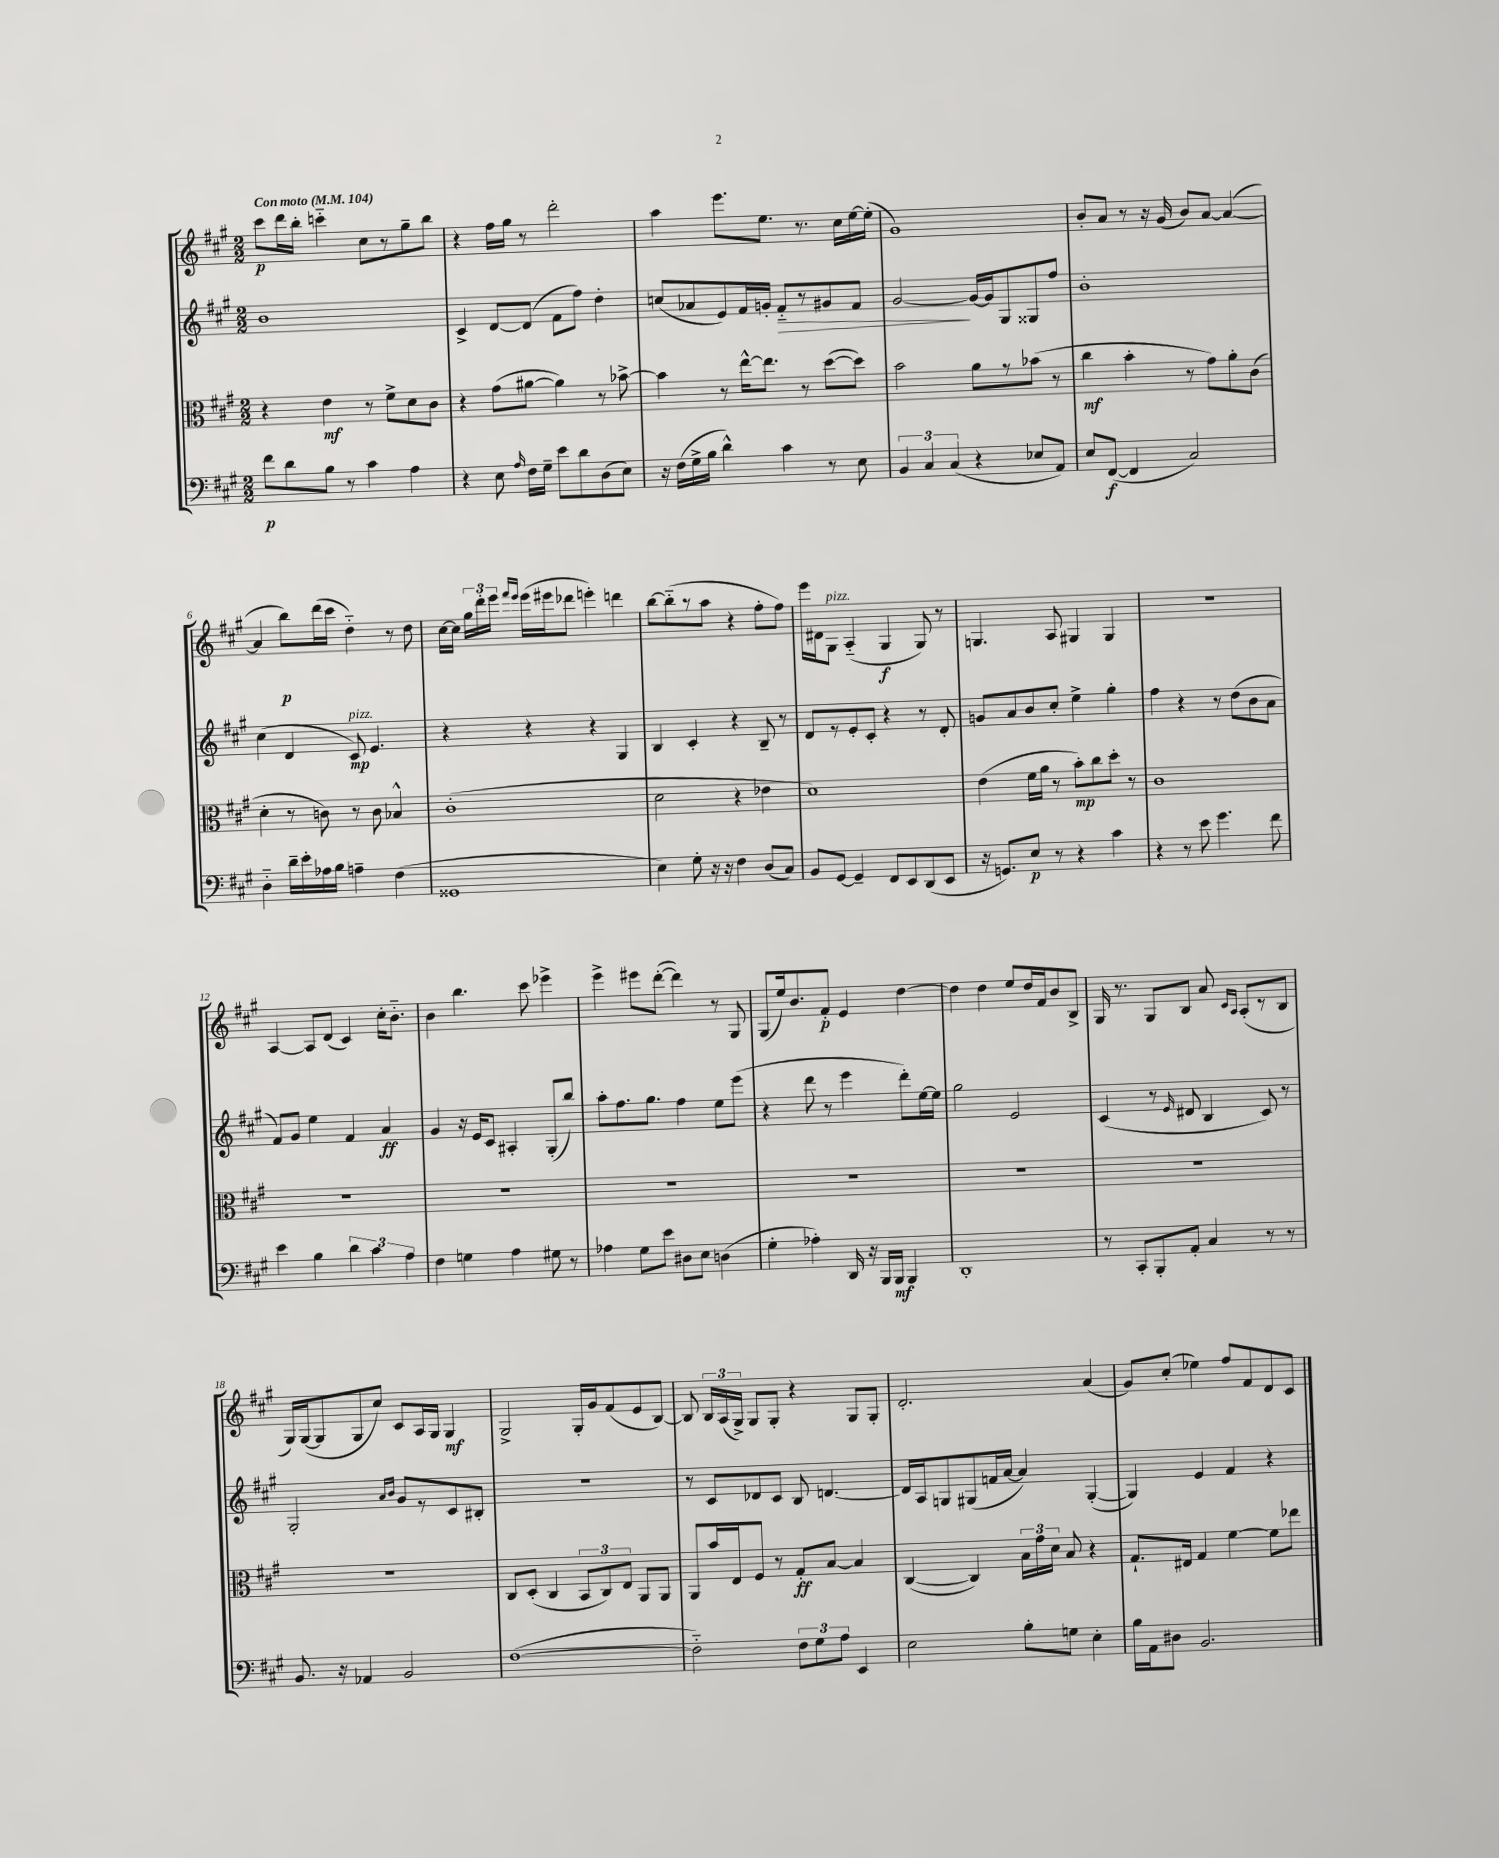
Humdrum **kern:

**kern	**kern	**kern	**kern
*staff4	*staff3	*staff2	*staff1
*clefF4	*clefC3	*clefG2	*clefG2
*k[f#c#g#]	*k[f#c#g#]	*k[f#c#g#]	*k[f#c#g#]
*M2/2	*M2/2	*M2/2	*M2/2
*MM104	*MM104	*MM104	*MM104
8f#	4r	1b	8ccc#
8d	.	.	16ddd
.	.	.	16bb'
8B	4e	.	4ccc'~
8r	.	.	.
4c#	8r	.	8cc#
.	8f#^	.	8r
4A	8d	.	8gg#~
.	8c#	.	8bb
=	=	=	=
4r	4r	4c#^	4r
8E	(8g#	[8d	16ff#
.	.	.	16gg#
16qqA	.	.	.
16F#	[8a#	(8d]	8r
16G#~	.	.	.
8e	4a#])	8f#	2ddd'
8d	.	8ff#)	.
(8D	8r	4dd'	.
8E)	[8b-^	.	.
=	=	=	=
16r	4b-]	(8cc	4aa
(16F#	.	.	.
16G#^	.	8a-	.
16B	.	.	.
4d^^)	8r	8e)	8.eee
.	[16ee^^	16f#	.
.	8.ee]	16g'	8.ee
4c#	.	8f#'~	.
.	8r	8r	8.r
8r	([8dd	8g#	.
.	.	.	16cc#
8E	8dd])	8f#	[16ee
.	.	.	(16ee']
=	=	=	=
6BB	2b	[2g#	1g#)
6C#	.	.	.
(6C#	.	.	.
4r	8a	16g#_	.
.	.	16g#]	.
.	8r	8G#	.
8E-	(8b-	8G##	.
8AA)	8r	8ff#	.
=	=	=	=
8E	4cc#	1b'	8b'
([8FF#	.	.	8a
4FF#]	4b'	.	8r
.	.	.	16r
.	.	.	(16g#
2C#)	8r	.	8b)
.	8g#)	.	[8a
.	8a'	.	(4a_
.	(8c#	.	.
=	=	=	=
4D'~	4d'	(4cc#	4a]
16d~	8r	4d	8bb)
16e'	.	.	.
16A-	8c)	.	(16ddd
16B	.	.	16ccc#
4A~	8r	8c#)	4dd'~)
.	8c	4.e	.
(4F#	4B-^^	.	8r
.	.	.	8dd
=	=	=	=
1GG##	(1c#'	4r	[16cc#
.	.	.	16cc#]
.	.	.	24gg#
.	.	.	24ddd'
.	.	.	24eee
.	.	.	16qqfff#
.	.	.	16qqeee
.	.	4r	(16eee
.	.	.	16eee#
.	.	.	8ddd-
.	.	4r	4eee')
.	.	4G#	4ddd
=	=	=	=
4E)	2d	4B	[8bb
.	.	.	(8bb'~]
8G#'	.	4c#'	8r
16r	.	.	8aa
16r	.	.	.
4F#	4r	4r	4r
(8D	4e-	8B~	8ff#'
8C#)	.	8r	8ff#)
=	=	=	=
8BB	1d)	8d	16eee
.	.	.	16d#
[8GG#	.	8r	8G#
4GG#~]	.	8e'	(4A'~
.	.	8c#'	.
8FF#	.	4r	4G#
8EE	.	.	.
(8DD	.	8r	8G#)
8EE	.	8d'	8r
=	=	=	=
16r	(4e	8g	4.G
8.GG)	.	.	.
.	.	8a	.
8E	16f#	8b	.
.	16a	.	.
8r	8r	8cc#'	8A
4r	8b')	4ee^	4G#
.	8cc#	.	.
4c#	8dd'	4gg#'	4G#
.	8r	.	.
=	=	=	=
4r	1c#	4ff#	1r
8r	.	4r	.
8e	.	.	.
4.g#	.	8r	.
.	.	(8dd	.
.	.	8b	.
8f#	.	8a	.
=	=	=	=
4e	1r	8f#)	[4A
.	.	8g#	.
4B	.	4ee	8A]
.	.	.	(8d
6d	.	4f#	4c#)
6c#	.	.	.
.	.	4a	16cc#'
.	.	.	8.b'~
6A	.	.	.
=	=	=	=
4F#	1r	4g#	4b
4G	.	16r	4.bb
.	.	16e	.
.	.	8c#	.
4A	.	4A#'	.
.	.	.	8ccc#
8G#	.	(8G#'	4eee-^
8r	.	8bb)	.
=	=	=	=
4A-	1r	8aa'	4eee^
.	.	8.ff#	.
8G#	.	.	8eee#
.	.	8.gg#	.
8e	.	.	([8ddd'
8D#	.	4ff#	4ddd])
8E	.	.	.
(4D	.	8ee	8r
.	.	(8eee	8G#
=	=	=	=
4G#'	1r	4r	(8G#
.	.	.	16ee)
.	.	.	8.b
4A-')	.	8ddd	.
.	.	8r	8f#'
16DD	.	4eee	4e
16r	.	.	.
16BBB	.	.	.
16BBB	.	.	.
4BBB	.	8ddd')	[4dd
.	.	[16ee	.
.	.	16ee]	.
=	=	=	=
1DD'	1r	2gg#	4dd]
.	.	.	4dd
.	.	2e	8ee
.	.	.	16dd
.	.	.	16f#
.	.	.	8b
.	.	.	8B^
=	=	=	=
8r	1r	(4c#	16G#
.	.	.	8.r
8CC#'	.	.	.
8BBB'	.	8r	8G#
.	.	16qqe	.
8AA'	.	8d#	8B
4C#	.	4B	8a
.	.	.	16qqc#
.	.	.	16qqA
.	.	.	(8A'
8r	.	8c#)	8r
8r	.	8r	8B
=	=	=	=
8.BB	1r	2G#'	16G#)
.	.	.	([16G#
.	.	.	8G#]
16r	.	.	.
4AA-	.	.	8G#
.	.	.	8cc#)
.	.	16qqa	.
.	.	16qqb	.
2BB	.	8g#	8c#
.	.	8r	16A
.	.	.	16G#
.	.	8c#	4G#
.	.	8B#'	.
=	=	=	=
([1F#	8C#	1r	2G#^
.	(8D'	.	.
.	4C#	.	.
.	12BB	.	16G#'
.	.	.	16g#
.	12C#)	.	.
.	.	.	(8f#
.	12E	.	.
.	8AA	.	8e
.	8AA	.	[8B)
=	=	=	=
2F#'~])	8AA	8r	8B]
.	16b	8c#	24B
.	.	.	(24A
.	16E	.	.
.	.	.	24G#^)
.	8F#	8d-	8G#
.	8r	8c#	8G#'
12F#	8G#'	8B	4r
12G#	.	.	.
.	[8B	[4.d	.
12A	.	.	.
4EE	4B]	.	8G#
.	.	.	8G#'
=	=	=	=
2E	([4C#	16d]	2.d'
.	.	16A	.
.	.	8G	.
.	4C#])	(8G#	.
.	.	16f	.
.	.	[16a	.
8B'	24B	4a])	.
.	24g#	.	.
.	24d	.	.
8G	8B	.	.
4E'	4r	([4G#'	(4a
=	=	=	=
16B	8.G#`	4G#])	8g#)
16AA	.	.	.
8D#	.	.	(8cc#'
.	16E#	.	.
2.BB	4G#	4e	4ee-)
.	[4f#	4f#	8ff#
.	.	.	8f#
.	8f#]	4r	8d
.	8ee-	.	8c#
==	==	==	==
*-	*-	*-	*-
